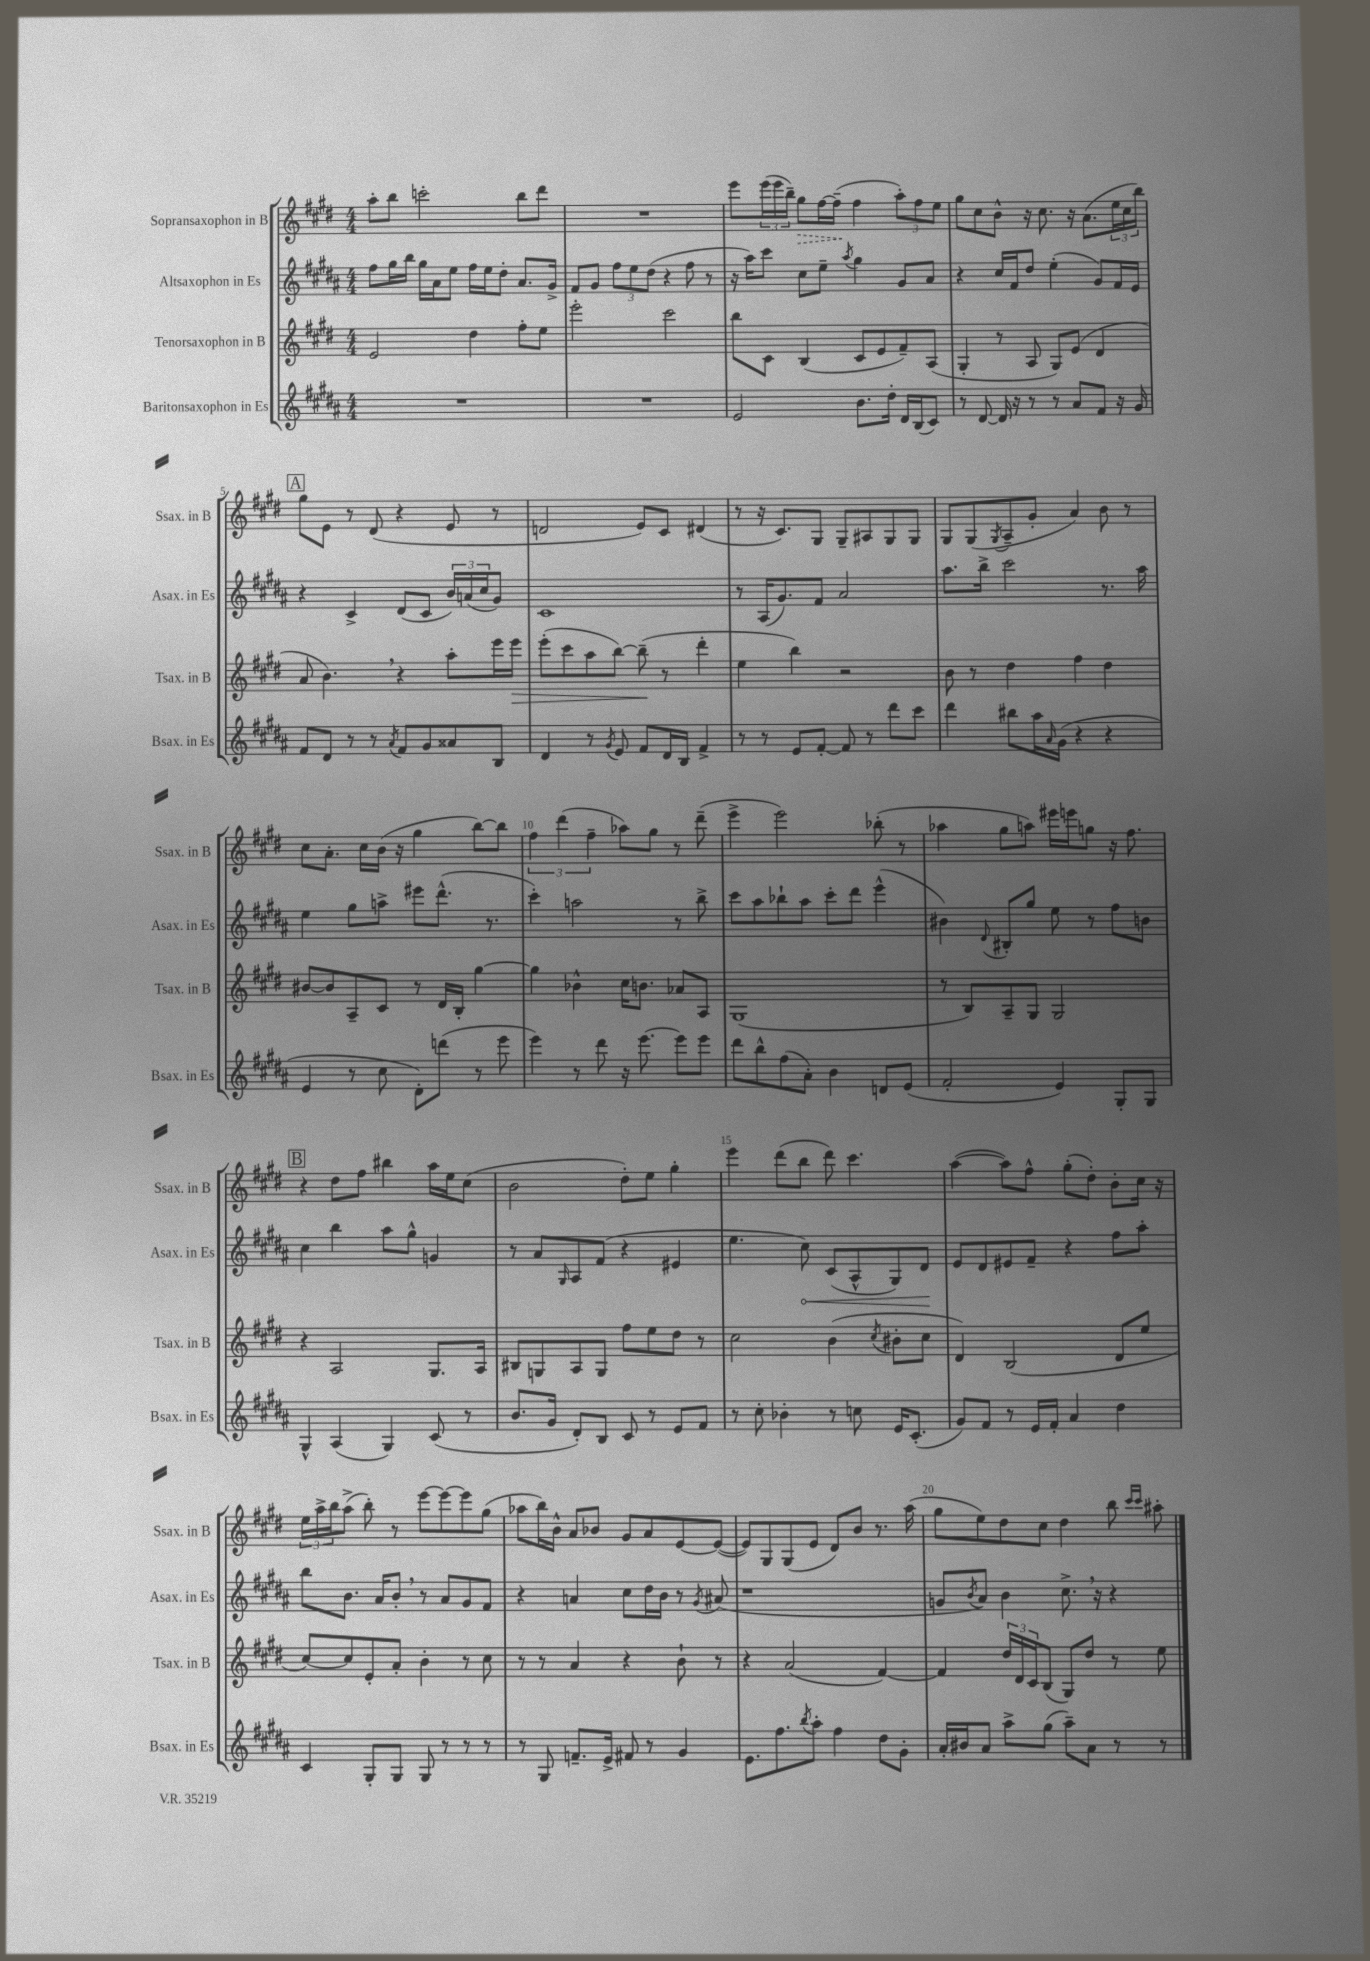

**kern	**kern	**kern	**kern
*staff4	*staff3	*staff2	*staff1
*clefG2	*clefG2	*clefG2	*clefG2
*k[f#c#g#d#a#]	*k[f#c#g#d#]	*k[f#c#g#d#a#]	*k[f#c#g#d#]
*M4/4	*M4/4	*M4/4	*M4/4
1r	2e/	8ff#\L	8aa'\L
.	.	16gg#\L	8bb\J
.	.	16bb\JJ	.
.	.	16gg#\LL	2ccc'\
.	.	16a#\J	.
.	.	8ee\J	.
.	4dd#\	16ff#\LL	.
.	.	16ee\J	.
.	.	8dd#'\J	.
.	8ff#'\L	8.a#/L	8bb\L
.	8ee\J	.	8ddd#\J
.	.	16g#^/Jk	.
=	=	=	=
1r	2eee'\	8f#/L	1r
.	.	8g#/J	.
.	.	12ff#\L	.
.	.	12ee\	.
.	.	(12dd#\J	.
.	2ccc#\	4r	.
.	.	8ff#\	.
.	.	8r	.
=	=	=	=
2e/	8bb\L	16r	8eee\L
.	.	16aa#\LK)	.
.	8c#\J	8ccc#\J	(24eee\L
.	.	.	24eee\
.	.	.	24bb~\JJ)
.	(4B/	8cc#\L	8gg#\L
.	.	8ee~\J	[16ff#\L
.	.	.	(16ff#~\]JJ
.	.	8qaa#/	.
8.b\L	8c#/L	4gg#\	4ff#\
.	8e/	.	.
16dd#'\Jk	.	.	.
16d#/LL	8f#~/)	8g#/L	12aa'\L)
(16B/J	.	.	.
.	.	.	12ff#\
8c#/J)	(8A/J	8a#/J	.
.	.	.	12ee\J
=	=	=	=
8r	4G#'/	4r	8gg#\L
[8d#/	.	.	8cc#\
16d#/]	8r	16cc#/LL	8b^^\J
16r	.	16f#/J	.
8r	8A/	8dd#/J	16r
.	.	.	8.cc#\
8r	8G#/L)	(4ee'\	.
8a#/L	(8e/J	.	16r
.	.	.	(8.a\L
8f#/J	4d#/	8g#/L)	.
16r	.	16f#/L	24ee\L
.	.	.	24cc#\
16g#/	.	16e/JJ	.
.	.	.	24bb\JJ)
=	=	=	=
8f#/L	8a/	4r	8gg#\L
8d#/J	4.b\)	.	8e\J
8r	.	4c#^/	8r
8r	.	.	(8d#/
8qa#/	.	.	.
8f#/L	4r	(8d#/L	4r
8g#/	.	8c#/J	.
8a##/	8aa'\L	24b/LL)	8e/
.	.	(24a/	.
.	.	24cc#/J	.
8B/J	16eee\L	8g#/J)	8r
.	16eee\JJ	.	.
=	=	=	=
4d#/	(8eee'\L	1c#	2d/
.	8ccc#\	.	.
8r	8aa\	.	.
8qg#/	.	.	.
8e/	[8bb\J)	.	.
8f#/L	(8bb~\]	.	8e/L)
16d#/L	8r	.	8c#/J
16B/JJ	.	.	.
4f#^/	4ddd#'\	.	(4d#/
=	=	=	=
8r	4ee\	8r	8r
8r	.	(16A#/LK	16r
.	.	8.g#/)	8.c#/L)
8e/L	4bb\)	.	.
[8f#'/J	.	8f#/J	8G#/J
8f#/]	2r	2a#/	8G#~/L
8r	.	.	8A#/
8ddd#\L	.	.	8G#/
8ccc#\J	.	.	8G#/J
=	=	=	=
4ddd#\	8b\	8.aa#\L	8G#/L
.	8r	.	(8G#/
.	.	16bb^\Jk	.
.	.	.	8qG#/
8bb#\L	4dd#\	2ccc#\	8A~/
16aa#\L	.	.	8g#'/J
16qqa#/	.	.	.
(16g#\JJ	.	.	.
4r	4ff#\	.	4a/)
4r	4dd#\	8.r	8b\
.	.	.	8r
.	.	16aa#\	.
=	=	=	=
4e/	[8b#/L	4ee\	8cc#\L
.	8b#/]	.	8.a'\J
8r	8A~/	8gg#\L	.
.	.	.	16cc#\LL
8cc#\	8c#/J	8aa^\J	(16b\JJ
.	.	.	16r
8d#'\L)	8r	8eee#\L	4gg#\
(8ddd\J	16d#/LL	(8.ddd#^^\J	.
.	16B'/JJ	.	.
8r	[4gg#\	.	[8bb\L)
.	.	8.r	.
8eee\	.	.	8bb\]J
=	=	=	=
4eee\)	4gg#\]	4ccc#'\)	6ff#\
.	.	.	(6ddd#\
8r	4b-^^\	2aa\	.
.	.	.	6ff#~\
8ddd#\	.	.	.
16r	16cc#\LK	.	8aa-\L)
[8.eee\	8.b\J	.	.
.	.	.	8gg#\J
8eee\]L	8a-/L	8r	8r
8eee\J	8A/J	8bb^\	(8ddd#~\
=	=	=	=
8ddd#\L	(1G#	8ccc#\L	4eee^\
8bb^^\	.	8aa#\	.
(8ff#\	.	8bb-`\	2eee\)
8a#'\J)	.	8aa#\J	.
4b\	.	8ccc#'\L	.
.	.	8ddd#\J	.
8d/L	.	(4eee^^\	(8bb-'\
(8e/J	.	.	8r
=	=	=	=
2f#'/	8r	4b#\)	4aa-\
.	8B/L)	.	.
.	.	8qqd#/	.
.	8A~/	8B#'/L	8gg#\L
.	8G#/J	8gg#/J	8aa\J)
4e/)	2G#/	8ee\	16eee#\LL
.	.	.	16eee\J
.	.	8r	8gg\J
8G#'/L	.	8ff#\L	16r
.	.	.	8.ff#\
8G#/J	.	8b\J	.
=	=	=	=
4G#^^/	4r	4cc#\	4r
(4A#/	2A/	4bb\	8dd#\L
.	.	.	8ff#\J
4G#/)	.	8aa#\L	4bb#\
.	.	8gg#^^\J	.
(8c#/	8.G#/L	4g/	16aa\LL
.	.	.	16ee\J
8r	.	.	(8cc#\J
.	16A/Jk	.	.
=	=	=	=
8.b/L	8B#/L	8r	2b\
.	8G/	8a#/L	.
16g#/Jk	.	.	.
.	.	16qqG#/	.
8d#'/L)	8A/	8A#/	.
8B/J	8G/J	(8f#/J	.
8c#/	8ff#\L	4r	8dd#'\L)
8r	8ee\	.	8ee\J
8e/L	8dd#\J	4e#/	4gg#'\
8f#/J	8r	.	.
=	=	=	=
8r	2cc#\	4.ee\	4eee\
8cc#'\	.	.	.
4b-'\	.	.	(8ddd#\L
.	.	8cc#\)	8bb\J
8r	(4b\	(8c#/L	8ddd#\)
8cc\	.	8A#^^/	4.ccc#\
.	8qcc#/	.	.
16e/LK	8b#'\L	8G#/)	.
(8.c#'/J	.	.	.
.	8cc#\J	8d#/J	.
=	=	=	=
8g#/L)	4d#/)	8e/L	([4aa\
8f#/J	.	8d#/	.
8r	(2B/	8e#/	8aa\]L)
16e/LL	.	8f#~/J	8ff#^^\J
16f#'/JJ	.	.	.
4a#/	.	4r	(8gg#'\L
.	.	.	8dd#'\J)
4dd#\	8d#/L	8ff#\L	8b'\L
.	8ee/J	8aa#'\J	16cc#\Jk
.	.	.	16r
=	=	=	=
4c#/	[8cc#/L)	8bb\L	24ee\LL
.	.	.	24aa^\
.	.	.	24bb\J
.	8cc#/]	8.b\J	(8aa^\J
8G#'/L	8e'/	.	8bb'\)
.	.	16a#/LK	.
8G#/J	8a'/J	8b'/J	8r
8G#/	4b'\	8r	[8eee\L
8r	.	8a#/L	8eee\_
8r	8r	8g#/	8eee\]
8r	8cc#\	8f#/J	(8gg#\J
=	=	=	=
8r	8r	4r	8aa-\L
8G#/	8r	.	16bb\L)
.	.	.	16b^^\JJ
8.f~/L	4a/	4a/	8a/L
.	.	.	8b-/J
16e^/Jk	.	.	.
8f#/	4r	8cc#\L	8g#/L
8r	.	16dd#\L	8a/
.	.	16b\JJ	.
4g#/	8b`\	8r	[8e/
.	.	8qg#/	.
.	8r	(8a#/	(8e/_J
=	=	=	=
8.e\L	4r	1r	8e/]L)
.	.	.	8G#/
8.ff#\	.	.	.
.	(2a/	.	(8G#/
8qbb/	.	.	.
8aa#'\J	.	.	8e/J
4ff#\	.	.	8d#/L)
.	.	.	8b/J
8dd#\L	[4f#/)	.	8.r
8g#'\J	.	.	.
.	.	.	(16aa\
=	=	=	=
16a#'/LL	4f#/]	8g/L	8gg#\L
16b#/J	.	.	.
.	.	8qb/	.
8a#/J	.	8a#/J)	8ee\)
8aa#^\L	24dd#/LL	4b\	8dd#\
.	24d#/	.	.
.	24c#/J	.	.
(8gg#\J	(8B/J	.	8cc#\J
8aa#~\L)	8G#/L)	8.cc#^\	4dd#\
8a#\J	8dd#/J	.	.
.	.	16r	.
8r	8r	4r	8bb\
.	.	.	16qqccc#/LL
.	.	.	16qqccc#/JJ
8r	8ee\	.	8aa#'\
==	==	==	==
*-	*-	*-	*-
